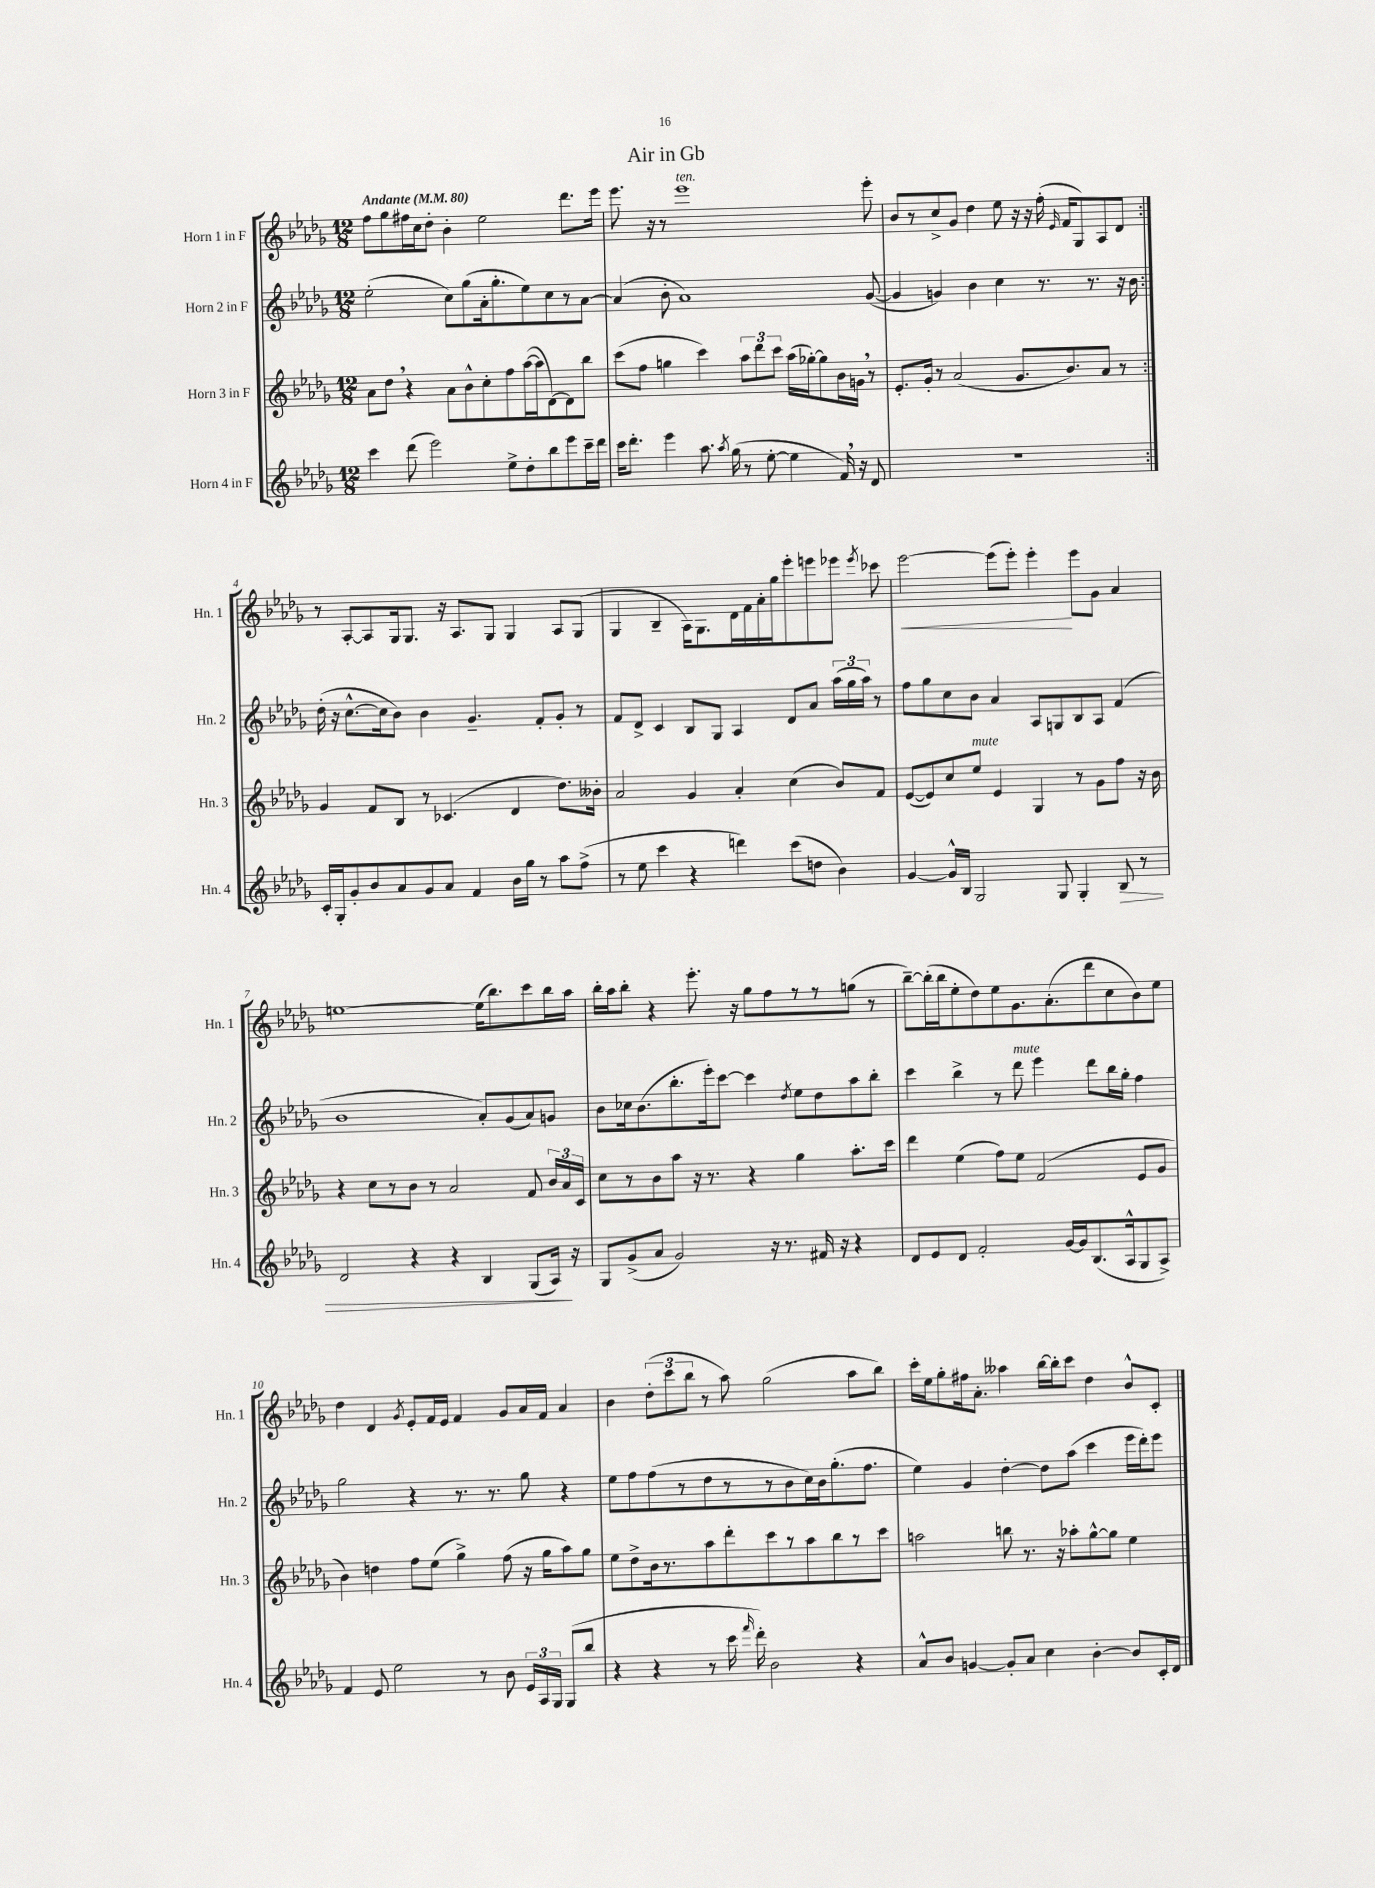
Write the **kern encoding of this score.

**kern	**dynam	**kern	**kern	**kern	**dynam
*part4	*part4	*part3	*part2	*part1	*part1
*staff4	*staff4	*staff3	*staff2	*staff1	*staff1
*I"Horn 4 in F	*	*I"Horn 3 in F	*I"Horn 2 in F	*I"Horn 1 in F	*
*I'Hn. 4	*	*I'Hn. 3	*I'Hn. 2	*I'Hn. 1	*
*clefG2	*	*clefG2	*clefG2	*clefG2	*
*k[b-e-a-d-g-]	*	*k[b-e-a-d-g-]	*k[b-e-a-d-g-]	*k[b-e-a-d-g-]	*
*M12/8	*	*M12/8	*M12/8	*M12/8	*
*MM80	*	*MM80	*MM80	*MM80	*
=1	=1	=1	=1	=1	=1
!	!	!	!	!LO:TX:a:B:t=Andante	!
4ccc\	.	8a-\L	(2ee-'\	8ff\L	.
.	.	8dd-,\J	.	8gg-\	.
(8ddd-\	.	4r	.	16ff#X\L	.
.	.	.	.	16cc\J	.
2eee-\)	.	.	.	8dd-'\J	.
.	.	8a-\L	8cc\L)	4b-'\	.
.	.	8b-^^\	(8gg-\	.	.
.	.	8cc'\	16a-'\k	2ee-\	.
.	.	.	8.gg-'\	.	.
8ee-^\L	.	8ff\	.	.	.
8dd-'\	.	([16aa-\L	8ee-\)	.	.
.	.	16aa-\J]	.	.	.
8bb-\	.	[8d-\)	8cc\	.	.
8eee-\	.	8d-\]	8r	8.ddd-\L	.
16ccc~\L	.	8bb-\J	[8a-\J	.	.
16ddd-\JJ	.	.	.	16eee-\Jk	.
=2	=2	=2	=2	=2	=2
16ccc\KL	.	(8ccc\L	(4a-/]	8.eee-\	.
8.ddd-'\J	.	.	.	.	.
.	.	8ff\J	.	.	.
.	.	.	.	16r	.
4eee-\	.	4ggn\	8b-'\	8r	.
!	!	!	!	!LO:TX:a:i:t=ten.	!
.	.	.	1a-)	1eee-	.
8.aa-\	.	4ccc\)	.	.	.
8qaa-/	.	.	.	.	.
(16gg-\	.	.	.	.	.
8r	.	12aa-\L	.	.	.
.	.	12ddd-\	.	.	.
[8ee-'\	.	.	.	.	.
.	.	12ccc\J	.	.	.
4ee-\]	.	(16aa-\LL	.	.	.
.	.	[16gg-X'\J)	.	.	.
.	.	8gg-\]	.	.	.
16f,/)	.	16b-\L	.	.	.
16r	.	16gn,\JJ	.	.	.
8d-/	.	8r	([8g-/	8eee-'\	.
=3	=3	=3	=3	=3	=3
1.r	.	8.e-'/L	4g-/]	8b-/L	.
.	.	.	.	8r	.
.	.	16g-'/Jk	.	.	.
.	.	8r	4gn/)	8cc^/	.
.	.	(2a-/	.	8g-/J	.
.	.	.	4b-\	4dd-\	.
.	.	.	4cc\	8ee-\	.
.	.	8.g-/L	.	16r	.
.	.	.	.	16r	.
.	.	.	8.r	(16ff'\	.
.	.	.	.	16qqe-/	.
.	.	8.b-/)	.	16f/KL	.
.	.	.	.	8G-/)	.
.	.	.	8.r	.	.
.	.	8a-/J	.	8A-/	.
.	.	8r	16r	8d-/J	.
.	.	.	16b-\	.	.
!!LO:LB:g=z
=4:|!	=4:|!	=4:|!	=4:|!	=4:|!	=4:|!
16c'/LL	.	4g-/	(16dd-'\	8r	.
16G-'/J	.	.	16r	.	.
8g-'/	.	.	[8.cc^^\L	[8A-'/L	.
8b-/	.	8f/L	.	8A-/]	.
.	.	.	16cc\k]	.	.
8a-/	.	8B-/J	8b-\J)	16G-/k	.
.	.	.	.	8.G-/J	.
8g-/	.	8r	4b-\	.	.
8a-/J	.	(4.c-X/	.	16r	.
.	.	.	.	8.A-/L	.
4f/	.	.	4.g-~/	.	.
.	.	.	.	8G-/J	.
16b-\LL	.	4d-/	.	4G-/	.
16gg-\JJ	.	.	.	.	.
8r	.	.	8f'/L	.	.
8aa-\L	.	8.dd-\L)	8g-'/J	8A-/L	.
(8ff^\J	.	.	8r	(8G-/J	.
.	.	16b--X'\Jk	.	.	.
=5	=5	=5	=5	=5	=5
8r	.	2a-/	8f/L	4G-/	.
8ee-\	.	.	8d-^/J	.	.
4ccc\	.	.	4c/	4B-~/	.
4r	.	4g-/	8B-/L	16A-\KL)	.
.	.	.	.	8.G-\	.
.	.	.	8G-/J	.	.
4dddn\)	.	4a-'/	4A-/	16d-\L	.
.	.	.	.	16f\	.
.	.	.	.	16a-'\	.
.	.	.	.	16gg-\J	.
(8ccc\L	.	(4cc\	8d-/L	8eee-'\	.
8ddn\J	.	.	8a-/J	8eeen\	.
4b-\)	.	8b-/L)	(24aa-\LL	8eee-X\J	.
.	.	.	24gg-\	.	.
.	.	.	24aa-\JJ)	.	.
.	.	.	.	8qeee-/	.
.	.	8f/J	8r	8ccc-X\	.
=6	=6	=6	=6	=6	=6
!	!	!	!	!	!LO:HP:b
[4g-/	.	([8e-/L	8ff\L	[2eee-\	<
.	.	8e-/])	8gg-\	.	.
16g-^^/LL]	.	8cc/	8cc\	.	.
16B-/JJ	.	.	.	.	.
!	!	!LO:TX:a:i:t=mute	!	!	!
2G-/	.	8ee-/J	8b-\J	.	.
.	.	4e-/	4a-/	(8eee-\L]	.
.	.	.	.	8eee-'\J)	.
.	.	4G-/	8A-/L	4eee-'\	.
8G-/	.	.	8Gn/	.	.
4G-'/	.	8r	8B-/	8eee-\L	[
.	.	8g-\L	8A-/J	8g-\J	.
!	!LO:HP:b	!	!	!	!
8B-/	>	8ff\J	(4f/	4a-/	.
8r	.	16r	.	.	.
.	.	16b-\	.	.	.
!!LO:LB:g=z
=7	=7	=7	=7	=7	=7
2d-/	.	4r	1b-	[1een	.
.	.	8cc\L	.	.	.
.	.	8r	.	.	.
4r	.	8b-\J	.	.	.
.	.	8r	.	.	.
4r	.	2a-/	.	.	.
4B-/	.	.	8a-'/L)	(16ee\KL]	.
.	.	.	.	8.bb-\)	.
.	.	.	(8g-/	.	.
(8G-/L	.	8f/	8a-/)	8ccc\	.
16A-/Jk)	.	24b-/LL	8gn/J	16bb-\L	.
.	.	24a-/	.	.	.
16r	]	.	.	16aa-\JJ	.
.	.	24c/JJ	.	.	.
=8	=8	=8	=8	=8	=8
8G-/L	.	8cc\L	8b-\L	16bb-'\LL	.
.	.	.	.	16aa-\J	.
(8g-^/	.	8r	16cc-X\k	8bb-'\J	.
.	.	.	(8.b-\	.	.
8a-/J	.	8b-\	.	4r	.
2g-/)	.	8aa-\J	8.bb-'\	.	.
.	.	16r	.	8.eee-'\	.
.	.	8.r	16eee-'\k)	.	.
.	.	.	[8ccc\J	.	.
.	.	.	.	16r	.
.	.	4r	4ccc\]	8gg-\L	.
16r	.	.	.	8ff\	.
8.r	.	.	.	.	.
.	.	.	8qdd-/	.	.
.	.	4gg-\	8ee-\L	8r	.
16f#X/	.	.	8dd-\	8r	.
16r	.	.	.	.	.
4r	.	8.aa-'\L	8aa-\	(8ggn\J	.
.	.	.	8bb-'\J	8r	.
.	.	16ccc\Jk	.	.	.
=9	=9	=9	=9	=9	=9
8d-/L	.	4ddd-\	4ccc\	[8bb-~\L)	.
8e-/	.	.	.	(16bb-'\L]	.
.	.	.	.	16bb-\J	.
8d-/J	.	(4ee-\	4bb-^\	8ee-'\	.
2f'/	.	.	.	8dd-\)	.
.	.	8ff\L)	8r	8ee-\	.
!	!	!	!LO:TX:a:i:t=mute	!	!
.	.	8ee-\J	8ddd-\	8.g-\	.
.	.	(2f/	4eee-\	.	.
.	.	.	.	(8.a-'\	.
[16g-/LL	.	.	.	.	.
16g-/J]	.	.	.	.	.
(8.B-/	.	.	8ddd-\L	8ddd-\	.
.	.	.	16bb-\L	8cc\	.
16A-^^/k	.	.	16gg-'\JJ	.	.
8G-/	.	8e-/L	4ff\	8b-\)	.
8A-^/J)	.	8g-/J	.	8ee-\J	.
!!LO:LB:g=z
=10	=10	=10	=10	=10	=10
4f/	.	4b-\)	2gg-\	4dd-\	.
8e-/	.	4ddn\	.	4d-/	.
2ee-\	.	.	.	.	.
.	.	.	.	8qg-/	.
.	.	8ff\L	4r	8e-'/L	.
.	.	(8ee-\J	.	16f/L	.
.	.	.	.	16e-/JJ	.
.	.	4gg-^\)	8.r	4f/	.
8r	.	.	.	.	.
.	.	.	8.r	.	.
8b-\	.	(8ff\	.	8g-/L	.
24e-/LL	.	16r	8gg-\	16a-/L	.
24A-/	.	.	.	.	.
.	.	16gg-\KL	.	16f/JJ	.
24G-/JJ	.	.	.	.	.
(8G-/L	.	8aa-\)	4r	4a-/	.
8bb-/J	.	8gg-\J	.	.	.
=11	=11	=11	=11	=11	=11
4r	.	8ee-\L	8ee-\L	4b-\	.
.	.	8dd-^\	8ff\	.	.
4r	.	16b-\k	(8ff\	(12dd-'\L	.
.	.	8.r	.	.	.
.	.	.	.	12ccc\	.
.	.	.	8r	.	.
.	.	.	.	12bb-\J	.
8r	.	8aa-\	8dd-\	8r	.
16ccc\	.	8ddd-'\	8r	8aa-\)	.
16qqfff/	.	.	.	.	.
16ddd-'\)	.	.	.	.	.
2b-\	.	8ccc\	8r	(2gg-\	.
.	.	8r	8b-\	.	.
.	.	8aa-\	16cc\L)	.	.
.	.	.	16b-\J	.	.
.	.	8bb-\	(8.gg-'\	.	.
4r	.	8r	.	8aa-\L	.
.	.	.	8.ff\J	.	.
.	.	8ccc\J	.	8bb-\J)	.
=12	=12	=12	=12	=12	=12
8a-^^/L	.	2aan\	4ee-\)	16ccc'\LL	.
.	.	.	.	16ee-\J	.
8b-/J	.	.	.	8gg-'\	.
[4gn/	.	.	4g-/	16ff#X\k	.
.	.	.	.	8.a-'\J	.
8g'/L]	.	8bbn\	[4dd-'\	4aa--X\	.
8a-/J	.	8.r	.	.	.
4cc\	.	.	8dd-\L]	[16bb-\LL	.
.	.	16r	.	16bb-'\J]	.
.	.	8aa-X'\L	(8aa-\J	8ccc\J	.
[4b-'\	.	[8gg-^^\	4ccc\	4dd-\	.
.	.	8gg-\J]	.	.	.
8b-/L]	.	4ee-\	16eee-\LL	8b-^^/L	.
.	.	.	16ddd-'\J)	.	.
16c'/L	.	.	8eee-\J	8c'/J	.
16d-/JJ	.	.	.	.	.
==	==	==	==	==	==
*-	*-	*-	*-	*-	*-
